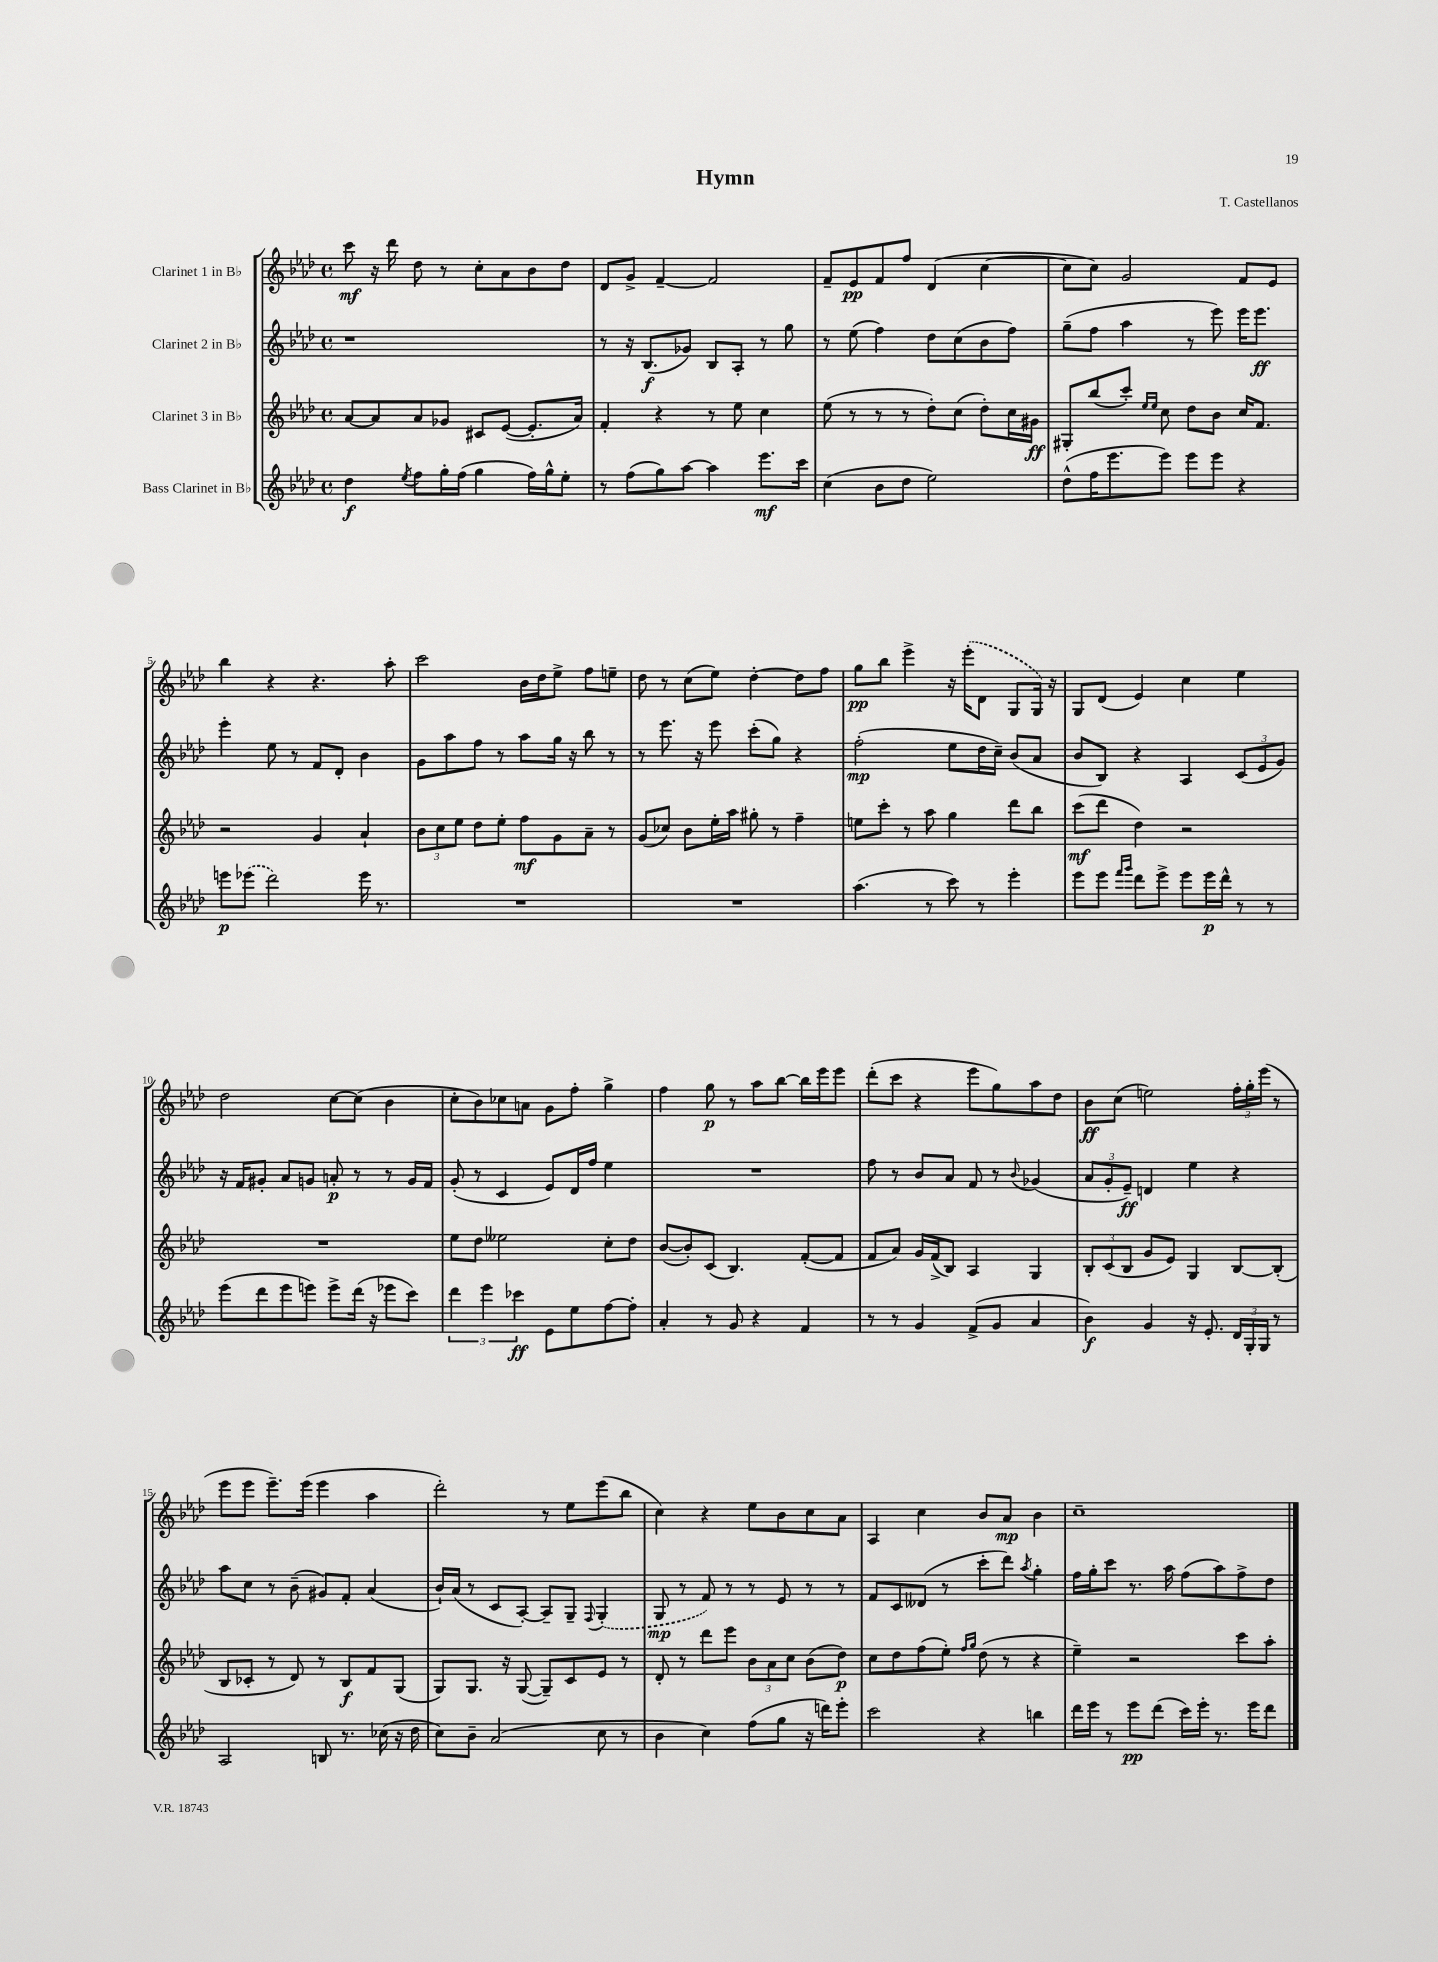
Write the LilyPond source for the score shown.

\header { title = "Hymn" composer = "T. Castellanos" }
<<
\new StaffGroup <<
\new Staff = "s0" \with { instrumentName = "Clarinet 1 in Bb" } {
    \clef treble \key aes \major \defaultTimeSignature \time 4/4
    c'''8\mf r16 des'''16 des''8 r8 c''8-. aes'8 bes'8 des''8 |
    des'8 g'8-> f'4~-- f'2 |
    f'8-- ees'8\pp f'8 f''8 des'4( c''4~ |
    c''8 c''8) g'2 f'8 ees'8 |
    bes''4 r4 r4. aes''8-. |
    c'''2 bes'16 des''16 ees''8-> f''8 e''8-- |
    des''8 r8 c''8( ees''8) des''4~-. des''8 f''8 |
    g''8\pp bes''8 ees'''4-> r16 \once \slurDashed ees'''16-.( des'8 g8 g16) r16 |
    g8 des'8( ees'4) c''4 ees''4 |
    des''2 c''8~ c''8( bes'4 |
    c''8-. bes'8) ces''8 a'8 g'8 f''8-. g''4-> |
    f''4 g''8\p r8 aes''8 bes''8~ bes''16 ees'''16 ees'''8 |
    des'''8-.( c'''8 r4 ees'''8 g''8) aes''8 des''8 |
    bes'8\ff c''8( e''2) \tuplet 3/2 { f''16-. g''16-. ees'''16( } r8 |
    ees'''8 ees'''8 ees'''8.--) ees'''16( ees'''4 aes''4 |
    des'''2-.) r8 ees''8 ees'''8( bes''8 |
    c''4) r4 ees''8 bes'8 c''8 aes'8 |
    aes4 c''4 bes'8 aes'8\mp bes'4 |
    c''1-- \bar "|." |
}
\new Staff = "s1" \with { instrumentName = "Clarinet 2 in Bb" } {
    \clef treble \key aes \major \defaultTimeSignature \time 4/4
    r1 |
    r8 r16 bes8.\f( ges'8) bes8 aes8-. r8 g''8 |
    r8 ees''8( f''4) des''8 c''8( bes'8 f''8) |
    g''8--( f''8 aes''4 r8 ees'''8) ees'''16 ees'''8.\ff |
    ees'''4-. ees''8 r8 f'8 des'8-. bes'4 |
    g'8 aes''8 f''8 r8 aes''8 g''16 r16 bes''8 r8 |
    r8 ees'''8. r16 ees'''8 c'''8-.( g''8) r4 |
    f''2-.\mp( ees''8 des''16 c''16--) bes'8( aes'8 |
    bes'8 bes8) r4 aes4 \tuplet 3/2 { c'8( ees'8 g'8) } |
    r16 f'16 gis'8-. aes'8 g'8 a'8-.\p r8 r8 g'16 f'16 |
    g'8-.( r8 c'4 ees'8) des'16 f''16 ees''4 |
    R1 |
    f''8 r8 bes'8 aes'8 f'8 r8 \appoggiatura { bes'8 } ges'4( |
    \tuplet 3/2 { aes'8 g'8-. ees'8--\ff) } d'4 ees''4 r4 |
    aes''8 c''8 r8 bes'8--( gis'8) f'8-. aes'4( |
    bes'16-!) aes'16( r8 c'8 aes8~-.) aes8-- g8-- \appoggiatura { f8 } \once \slurDashed g4-.( |
    g8\mp r8 f'8) r8 r8 ees'8 r8 r8 |
    f'8 c'8 deses'8( r8 c'''8-. des'''8) \acciaccatura { aes''8 } g''4-. |
    f''16 g''16-. c'''8 r8. aes''16 f''8( aes''8) f''8-> des''8 \bar "|." |
}
\new Staff = "s2" \with { instrumentName = "Clarinet 3 in Bb" } {
    \clef treble \key aes \major \defaultTimeSignature \time 4/4
    aes'8~ aes'8 aes'8 ges'8 cis'8 ees'8~( ees'8.-. aes'16) |
    f'4-. r4 r8 ees''8 c''4 |
    ees''8( r8 r8 r8 des''8-.) c''8( des''8-.) c''16 gis'16\ff |
    gis8-. bes''8( c'''8-.) \grace { ees''16 ees''16 } c''8 des''8 bes'8 c''16 f'8. |
    r2 g'4 aes'4-! |
    \tuplet 3/2 { bes'8 c''8 ees''8 } des''8 ees''8-. f''8\mf g'8 aes'8-- r8 |
    g'8( ces''8) bes'8 ees''16-. aes''16 gis''8-. r8 f''4-- |
    e''8 c'''8-. r8 aes''8 g''4 des'''8 bes''8 |
    c'''8\mf( des'''8 des''4) r2 |
    R1 |
    ees''8 des''8 eeses''2 c''8-. des''8 |
    bes'8~( bes'8-.) c'8( bes4.) f'8~-.( f'8 |
    f'8 aes'8) g'16 f'16->( bes8) aes4 g4 |
    \tuplet 3/2 { bes8-. c'8( bes8 } g'8 ees'8) g4 bes8~ bes8-.( |
    bes8 ces'8-. r8 des'8) r8 bes8\f f'8 g8( |
    g8) g8. r16 g8~( g8--) c'8 ees'8 r8 |
    des'8-. r8 des'''8 ees'''8 \tuplet 3/2 { bes'8 aes'8 c''8 } bes'8( des''8\p) |
    c''8 des''8 f''8( ees''8-.) \grace { f''16 g''16 } des''8( r8 r4 |
    ees''4--) r2 c'''8 aes''8-. \bar "|." |
}
\new Staff = "s3" \with { instrumentName = "Bass Clarinet in Bb" } {
    \clef treble \key aes \major \defaultTimeSignature \time 4/4
    des''4\f \acciaccatura { ees''8 } f''8 g''16-. f''16( g''4 f''16) g''16-^ ees''8-. |
    r8 f''8( g''8) aes''8~ aes''4 ees'''8.\mf c'''16 |
    c''4( bes'8 des''8 ees''2) |
    des''8-^( f''16 ees'''8. ees'''8) ees'''8 ees'''8 r4 |
    e'''8\p \once \slurDashed ees'''8( des'''2) ees'''16 r8. |
    R1 |
    R1 |
    aes''4.( r8 c'''8) r8 ees'''4-. |
    ees'''8 ees'''8 \grace { f'''16 g'''16 } des'''8 ees'''8-> ees'''8 ees'''16\p des'''16-^ r8 r8 |
    ees'''8( des'''8 ees'''8 e'''8) e'''8-> des'''16( r16 ees'''8 c'''8) |
    \tuplet 3/2 { des'''4 ees'''4 ces'''4\ff } ees'8 ees''8 f''8~ f''8-. |
    aes'4-. r8 g'8 r4 f'4 |
    r8 r8 g'4 f'8->( g'8 aes'4 |
    bes'4\f) g'4 r16 ees'8.-. \tuplet 3/2 { des'16 g16-. g16 } r8 |
    aes2 b8 r8. ces''16( r16 des''16 |
    c''8) bes'8-- aes'2( c''8 r8 |
    bes'4 c''4) f''8( g''8 r16 d'''16) ees'''8-. |
    c'''2 r4 b''4 |
    des'''16 ees'''16 r8 ees'''8\pp des'''8( c'''16) ees'''16-. r8. ees'''16 des'''8 \bar "|." |
}
>>
>>
